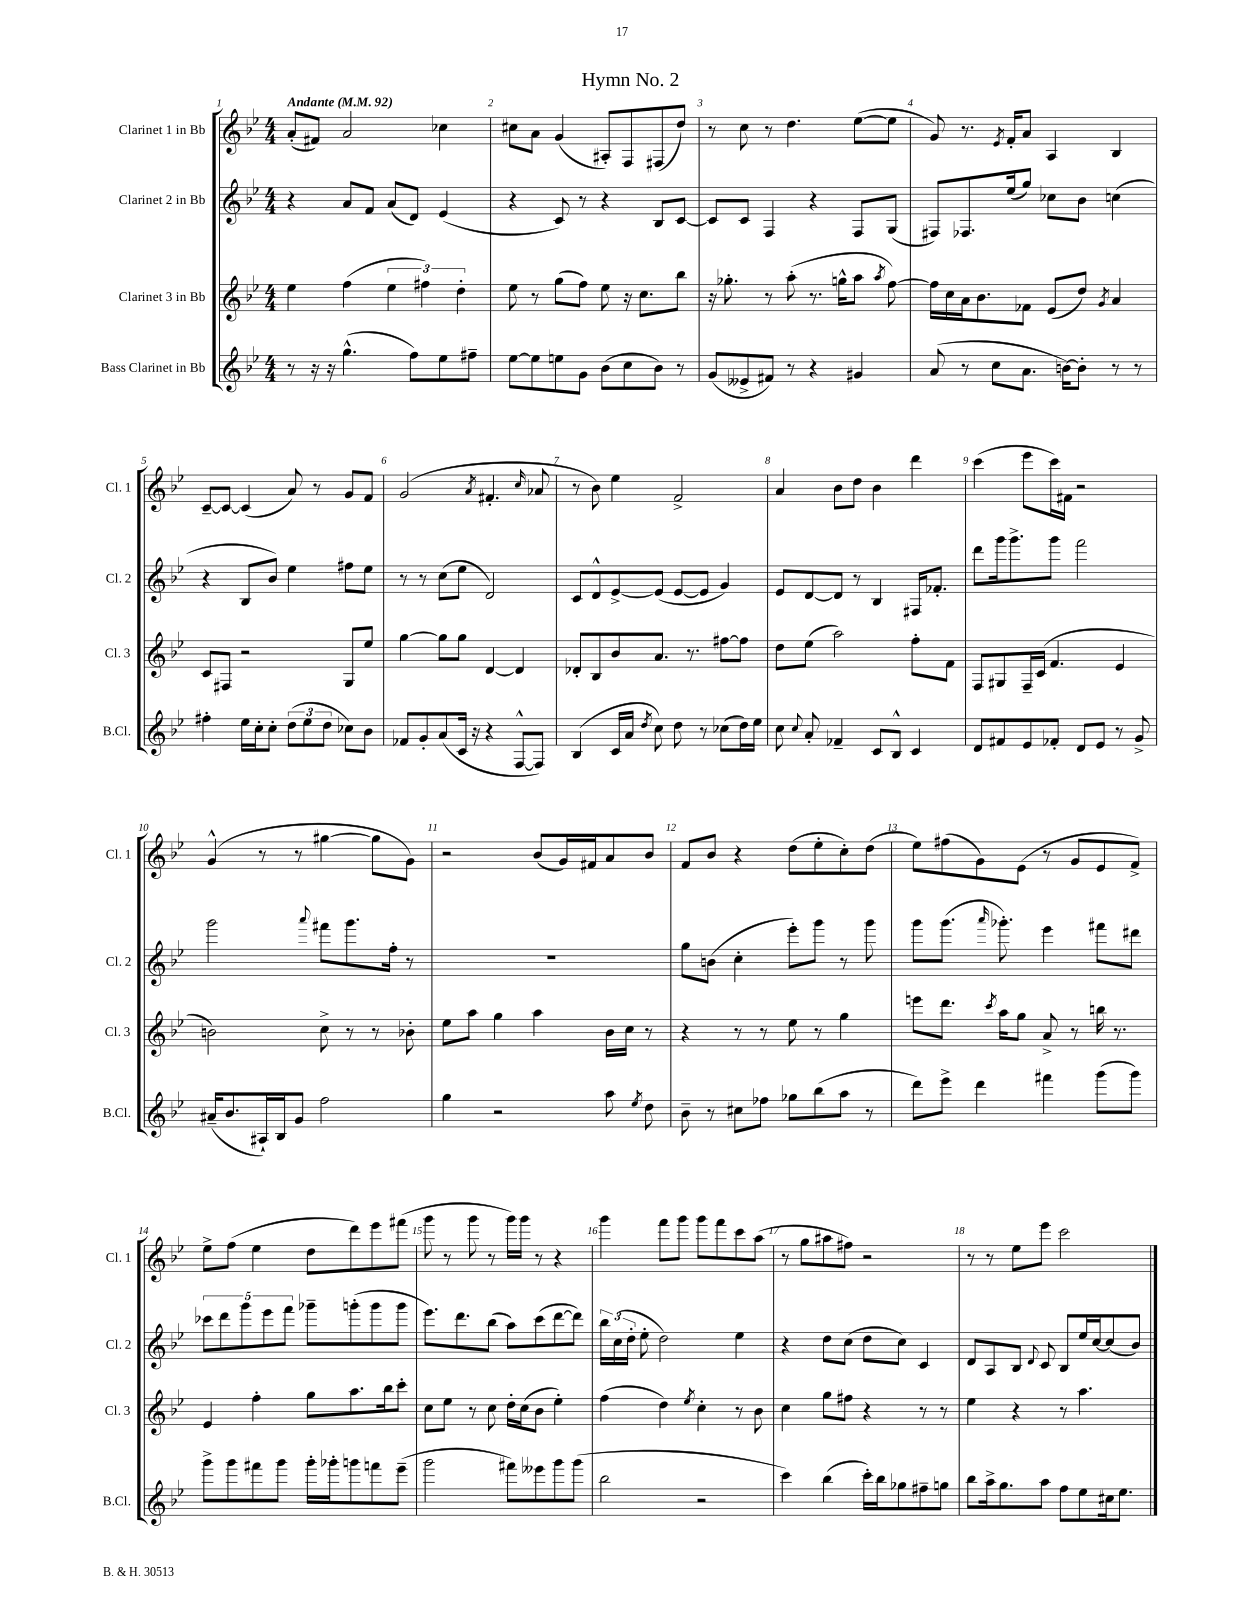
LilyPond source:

\header { title = "Hymn No. 2" }
<<
\new StaffGroup <<
\new Staff = "s0" \with { instrumentName = "Clarinet 1 in Bb" shortInstrumentName = "Cl. 1" } {
    \clef treble \key bes \major \numericTimeSignature \time 4/4 \tempo "Andante" 4 = 92
    \autoBeamOff a'8[-.( fis'8]) a'2 ces''4 |
    cis''8[ a'8] g'4( ais8[-.) f8 fis8( d''8]) |
    r8 c''8 r8 d''4. ees''8[~( ees''8] |
    g'8) r8. \acciaccatura { ees'8 } f'16[-. a'8] a4 bes4 |
    c'8[~-- c'8]~ c'4( a'8) r8 g'8[ f'8] |
    g'2( \acciaccatura { a'8 } fis'4.-. \grace { c''16 } aes'8 |
    r8 bes'8) ees''4 f'2-> |
    a'4 bes'8[ d''8] bes'4 d'''4 |
    c'''4( ees'''8[ c'''16) fis'16] r2 |
    g'4-^( r8 r8 gis''4~ gis''8[ g'8]) |
    r2 bes'8[( g'16) fis'16 a'8 bes'8] |
    f'8[ bes'8] r4 d''8[( ees''8-. c''8-.) d''8]( |
    ees''8[) fis''8( g'8) ees'8]( r8 g'8[ ees'8 f'8]->) |
    ees''8[-> f''8]( ees''4 d''8[ d'''8) ees'''8 fis'''8]( |
    g'''8 r8 g'''8 r8 g'''16[) g'''16] r8 r4 |
    g'''4 f'''8[ g'''8] g'''8[ f'''8 c'''8 a''8]( |
    r8 g''8[ ais''8 fis''8]) r2 |
    r8 r8 ees''8[ ees'''8] c'''2 \bar "|." |
}
\new Staff = "s1" \with { instrumentName = "Clarinet 2 in Bb" shortInstrumentName = "Cl. 2" } {
    \clef treble \key bes \major \numericTimeSignature \time 4/4
    \autoBeamOff r4 a'8[ f'8] a'8[( d'8]) ees'4( |
    r4 c'8) r8 r4 bes8[ c'8]~ |
    c'8[ c'8] f4 r4 f8[ g8]( |
    fis8[) fes8. ees''16( g''8]) ces''8[ bes'8] c''4( |
    r4 bes8[ bes'8]) ees''4 fis''8[ ees''8] |
    r8 r8 c''8[( ees''8] d'2) |
    c'8[ d'8-^ ees'8~-> ees'8]( ees'8[~ ees'8] g'4) |
    ees'8[ d'8~ d'8] r8 bes4 fis16[ fes'8.]-. |
    d'''8[ g'''16 g'''8.-> g'''8] f'''2 |
    g'''2 \appoggiatura { a'''8 } fis'''8[ g'''8. f''16]-. r8 |
    R1 |
    g''8[ b'8]( c''4-. ees'''8[-.) g'''8] r8 g'''8 |
    g'''8[ g'''8.]( \grace { a'''16 } ges'''8.-.) ees'''4 fis'''8[ dis'''8] |
    \tuplet 5/4 { ces'''8[ d'''8 g'''8 ees'''8 f'''8] } ges'''8[-- g'''8-.( g'''8 g'''8] |
    ees'''8.[) d'''8. bes''8]( a''8[) c'''8( d'''8~ d'''8]) |
    \tuplet 3/2 { bes''16[ c''16( d''16]-. } ees''8-. d''2) ees''4 |
    r4 d''8[ c''8]( d''8[ c''8]) c'4 |
    d'8[ a8 bes8] \appoggiatura { d'8 } c'8 bes8[ ees''16 c''16~ c''8( bes'8]) \bar "|." |
}
\new Staff = "s2" \with { instrumentName = "Clarinet 3 in Bb" shortInstrumentName = "Cl. 3" } {
    \clef treble \key bes \major \numericTimeSignature \time 4/4
    \autoBeamOff ees''4 f''4( \tuplet 3/2 { ees''4 fis''4) d''4-. } |
    ees''8 r8 g''8[( f''8]) ees''8 r16 c''8.[ bes''8] |
    r16 ges''8.-. r8 a''8-.( r8. g''16[-^ a''8] \acciaccatura { a''8 } f''8~) |
    f''16[ c''16 a'16 bes'8. fes'8] ees'8[( d''8]) \acciaccatura { g'8 } a'4 |
    c'8[ fis8] r2 g8[ ees''8] |
    g''4~ g''8[ g''8] d'4~ d'4 |
    des'8[-. bes8 bes'8 a'8.] r8. fis''8[~ fis''8] |
    d''8[ ees''8]( a''2) f''8[-. f'8] |
    f8[ gis8 f16-- c'16]( f'4. ees'4 |
    b'2) c''8-> r8 r8 bes'8-. |
    ees''8[ a''8] g''4 a''4 bes'16[ c''16] r8 |
    r4 r8 r8 ees''8 r8 g''4 |
    e'''8[ d'''8.] \acciaccatura { c'''8 } a''16[ g''8] a'8-> r8 b''16 r8. |
    ees'4 f''4-. g''8[ a''8. bes''16 c'''8]-. |
    c''8[ ees''8] r8 c''8 d''16[-. c''16( bes'8] ees''4-.) |
    f''4( d''4) \acciaccatura { ees''8 } c''4-. r8 bes'8 |
    c''4 g''8[ fis''8] r4 r8 r8 |
    ees''4 r4 r8 a''4. \bar "|." |
}
\new Staff = "s3" \with { instrumentName = "Bass Clarinet in Bb" shortInstrumentName = "B.Cl." } {
    \clef treble \key bes \major \numericTimeSignature \time 4/4
    \autoBeamOff r8 r16 r16 g''4.-^( f''8[) ees''8 fis''8]-- |
    ees''8[~ ees''8 e''8 g'8] bes'8[( c''8 bes'8]) r8 |
    g'8[( eeses'8-> fis'8]) r8 r4 gis'4 |
    a'8( r8 c''8[ a'8.] b'16[~) b'8]-. r8 r8 |
    fis''4-. ees''16[ c''16-. c''8]-. \tuplet 3/2 { d''8[( ees''8 d''8] } ces''8[) bes'8] |
    fes'8[ g'8-. a'8( c'16] r16 r4 f8[~-^ f8]) |
    bes4( c'16[ a'16] \acciaccatura { d''8 } c''8) d''8 r8 ces''8[( d''16) ees''16] |
    c''8 \appoggiatura { c''8 } a'8-. fes'4-- c'8[ bes8]-^ c'4 |
    d'8[ fis'8 ees'8 fes'8]-. d'8[ ees'8] r8 g'8-> |
    ais'16[--( bes'8. ais16-!) bes16 g'8] f''2 |
    g''4 r2 a''8 \acciaccatura { ees''8 } d''8 |
    bes'8-- r8 cis''8[ fes''8] ges''8[ bes''8( a''8] r8 |
    d'''8[) ees'''8]-> d'''4 fis'''4 g'''8[( g'''8]) |
    g'''8[-> g'''8 fis'''8 g'''8] g'''16[-. ges'''16-. g'''8 f'''8 ees'''8]--( |
    g'''2 fis'''8[) eeses'''8 g'''8 g'''8]( |
    bes''2 r2 |
    c'''4) bes''4( c'''16[-.) bes''16 ges''8 fis''8-- g''8] |
    bes''8[ a''16-> g''8. a''8] f''8[ ees''8 cis''16 ees''8.] \bar "|." |
}
>>
>>
\layout { \context { \Score \override BarNumber.break-visibility = ##(#f #t #t) barNumberVisibility = #all-bar-numbers-visible } }
